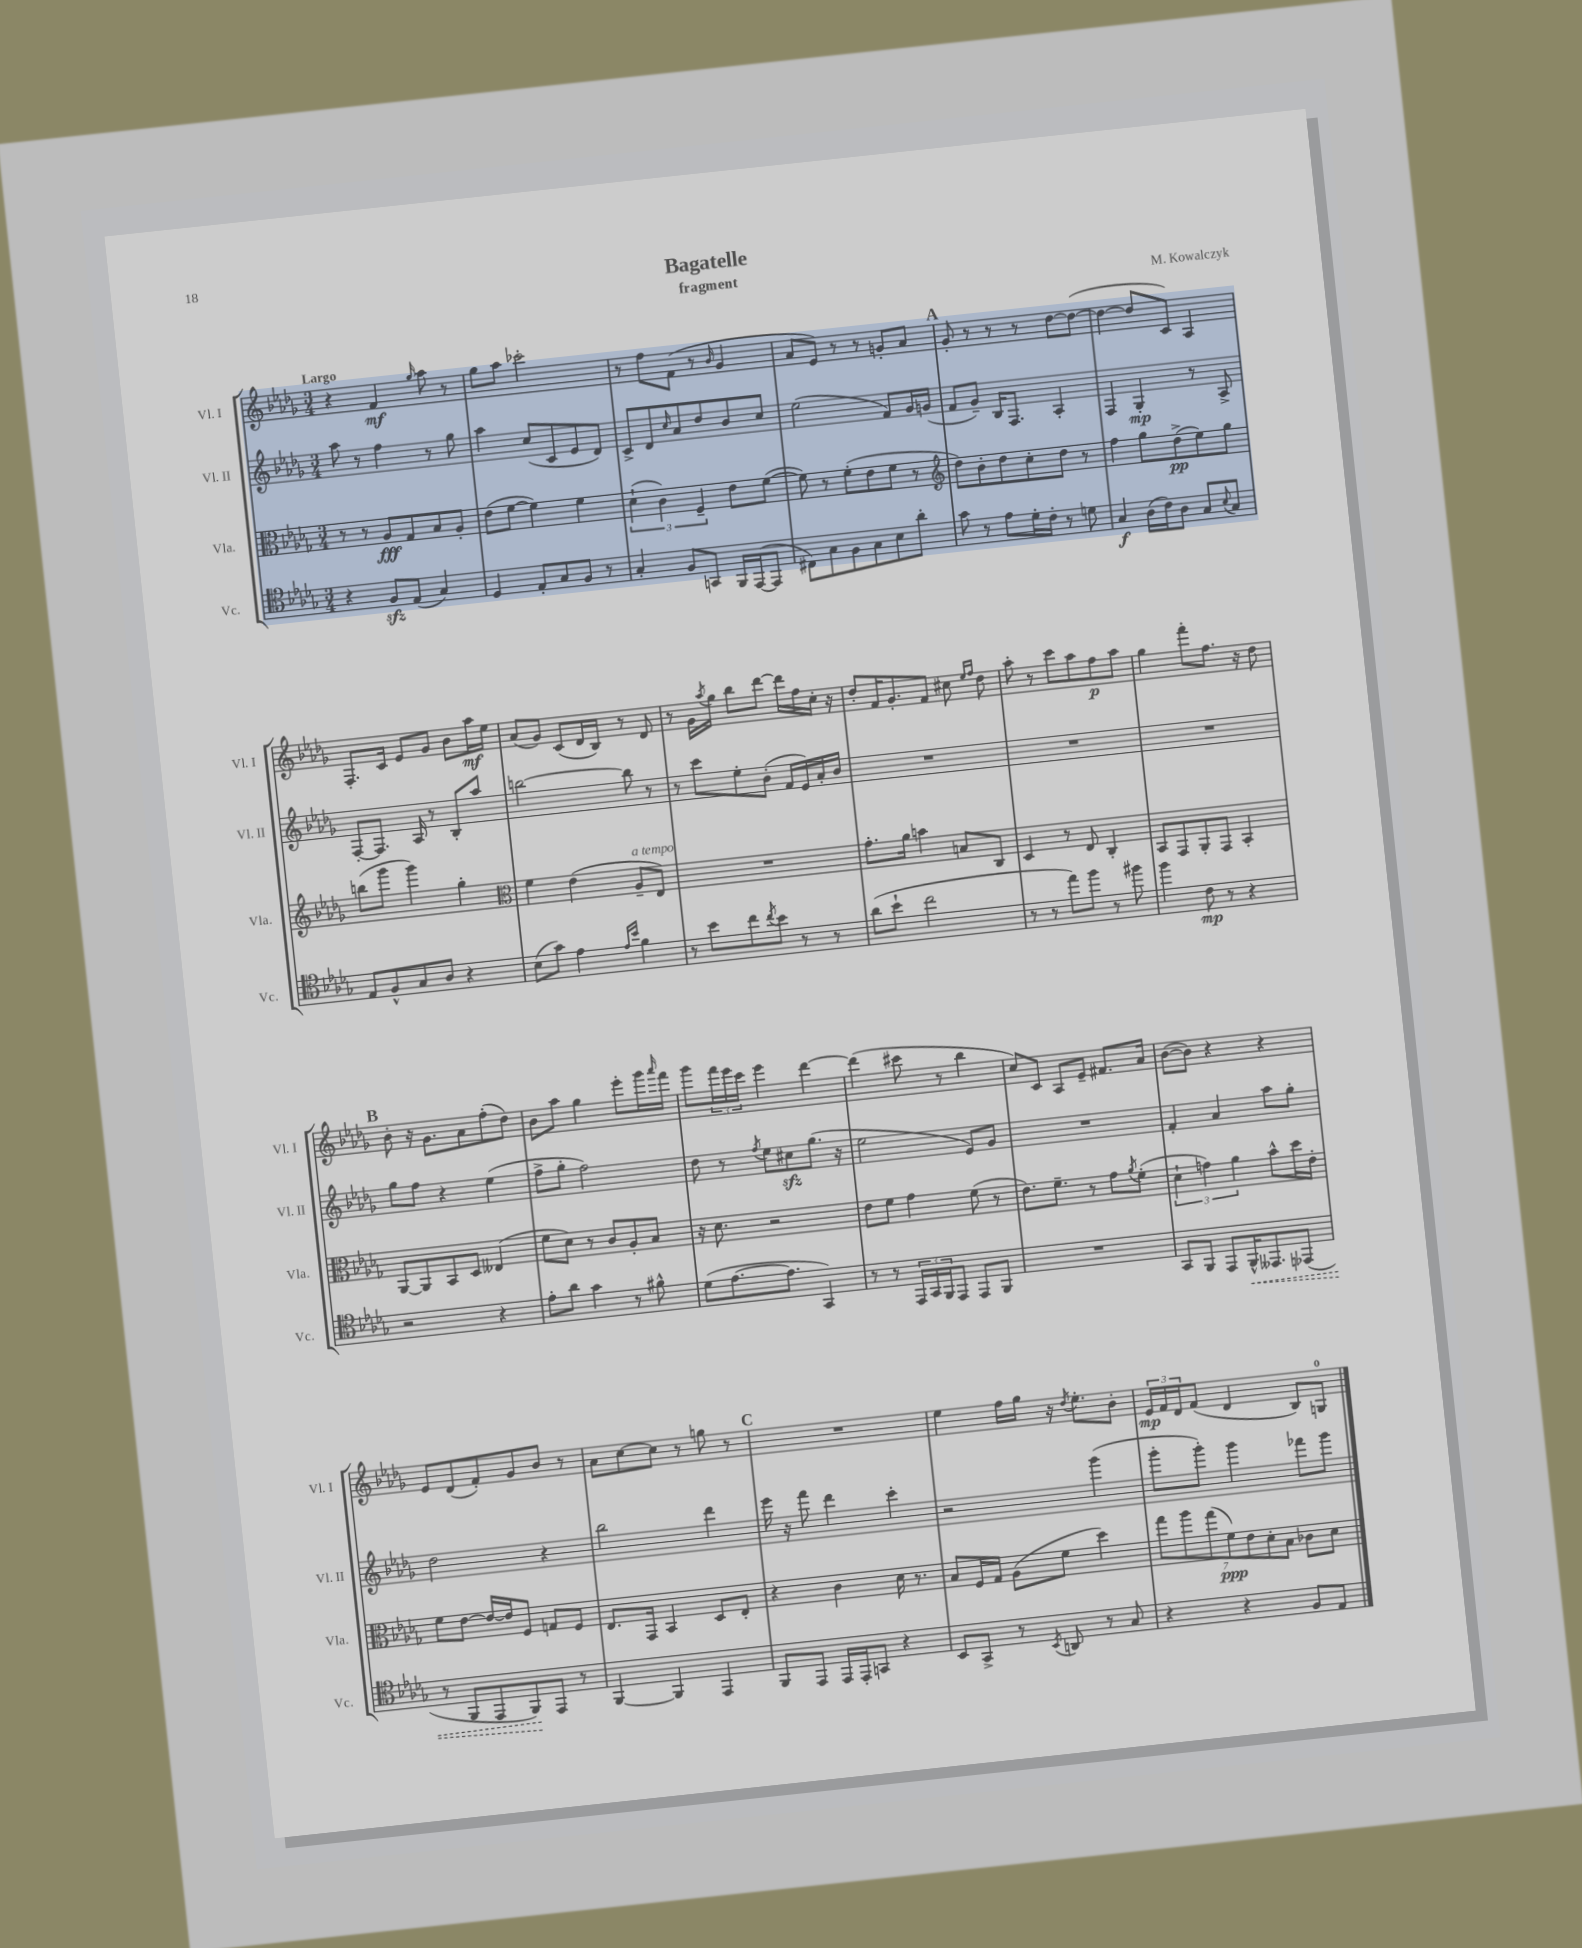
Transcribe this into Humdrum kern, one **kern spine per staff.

**kern	**dynam	**kern	**dynam	**kern	**dynam	**kern	**dynam
*part4	*part4	*part3	*part3	*part2	*part2	*part1	*part1
*staff4	*staff4	*staff3	*staff3	*staff2	*staff2	*staff1	*staff1
*I"Vc.	*	*I"Vla.	*	*I"Vl. II	*	*I"Vl. I	*
*I'Vc.	*	*I'Vla.	*	*I'Vl. II	*	*I'Vl. I	*
*clefC4	*	*clefC3	*	*clefG2	*	*clefG2	*
*k[b-e-a-d-g-]	*	*k[b-e-a-d-g-]	*	*k[b-e-a-d-g-]	*	*k[b-e-a-d-g-]	*
*M3/4	*	*M3/4	*	*M3/4	*	*M3/4	*
=1	=1	=1	=1	=1	=1	=1	=1
!	!	!	!	!	!	!LO:TX:a:B:t=Largo	!
4r	.	8r	.	8aa-\	.	4r	.
.	.	8r	.	8r	.	.	.
8Fzz/L	.	8A-/L	fff	4ff\	.	4f/	mf
(8E-/J	.	8G-/	.	.	.	.	.
.	.	.	.	.	.	16qqgg-/	.
4G-/)	.	8B-/	.	8r	.	8aa-\	.
.	.	8A-'/J	.	8gg-\	.	8r	.
=2	=2	=2	=2	=2	=2	=2	=2
4D-/	.	(8e-\L	.	4aa-\	.	8gg-\L	.
.	.	[8f\J	.	.	.	8aa-\J	.
8E-'/L	.	4f\])	.	(8cc/L	.	2ccc-X'\	.
8G-/	.	.	.	8c/	.	.	.
8F/J	.	4f\	.	8e-/	.	.	.
8r	.	.	.	8d-/J)	.	.	.
=3	=3	=3	=3	=3	=3	=3	=3
4G-'/	.	(6d-`\	.	8c^/L	.	8r	.
.	.	.	.	8d-/	.	8ff\L	.
.	.	6c\)	.	.	.	.	.
.	.	.	.	16qqcc/	.	.	.
8F/L	.	.	.	8a-/	.	(8f\J	.
.	.	6F~/	.	.	.	.	.
8GGn/J	.	.	.	8dd-/	.	8r	.
.	.	.	.	.	.	16qqb-/	.
16FF/LL	.	8e-\L	.	8b-/	.	4g-/	.
([16EE-/J	.	.	.	.	.	.	.
8EE-/J]	.	([8f\J	.	8cc/J	.	.	.
=4	=4	=4	=4	=4	=4	=4	=4
8C#X\L)	.	8f\])	.	(2ee-\	.	8a-/L	.
8G-\	.	8r	.	.	.	8e-/J)	.
8F\	.	(8f'\L	.	.	.	8r	.
8G-\	.	8e-\	.	.	.	8r	.
8B-\	.	8f\J	.	8f/L)	.	8gn'/L	.
8a-'\J	.	8r	.	16g-/L	.	8a-/J	.
.	.	.	.	(16gn/JJ	.	.	.
!!LO:REH:place=s1:t=A
=5	=5	=5	=5	=5	=5	=5	=5
*	*	*clefG2	*	*	*	*	*
8g-\	.	8dd-\L)	.	8f/L	.	8g-'/	.
8r	.	8b-'\	.	8g-~/J)	.	8r	.
8e-\L	.	8dd-\	.	16B-/KL	.	8r	.
.	.	.	.	8.F/J	.	.	.
16d-'\L	.	8cc'\	.	.	.	8r	.
16c'\JJ	.	.	.	.	.	.	.
8r	.	8dd-\J	.	4A-'/	.	[8dd-\L	.
8dn\	.	8r	.	.	.	(8dd-\J_	.
=6	=6	=6	=6	=6	=6	=6	=6
4G-/	f	4ff\	.	4F/	.	4dd-\_	.
(16A-\LL	.	8gg-\L	.	4G-'/	mp	8dd-/L]	.
16c\J)	.	.	.	.	.	.	.
8A-\J	.	(8dd-^\	pp	.	.	8c/J)	.
8G-/L	.	8ee-\)	.	8r	.	4A-/	.
8qqB-/	.	.	.	.	.	.	.
8G-/J	.	8gg-\J	.	8A-^/	.	.	.
!!LO:LB:g=z
=7	=7	=7	=7	=7	=7	=7	=7
8E-/L	.	(8bbn\L	.	[8F'/L	.	8.F'/L	.
8F^^/	.	8ggg-\J	.	8.F/J]	.	.	.
.	.	.	.	.	.	16c/Jk	.
8G-/	.	4ggg-\)	.	.	.	8e-/L	.
.	.	.	.	16A-/	.	.	.
8A-/J	.	.	.	8r	.	8g-/J	.
4r	.	4gg-'\	.	8B-'/L	.	8b-\L	.
.	.	.	.	8aa-/J	.	16aa-\L	mf
.	.	.	.	.	.	16ee-\JJ	.
=8	=8	=8	=8	=8	=8	=8	=8
*	*	*clefC3	*	*	*	*	*
(8B-\L	.	4f\	.	[2bbn\	.	(8a-/L	.
8g-\J)	.	.	.	.	.	8g-/J)	.
4e-\	.	(4e-\	.	.	.	(8c/L	.
.	.	.	.	.	.	16d-/L	.
.	.	.	.	.	.	16B-/JJ)	.
16qqe-/LL	.	.	.	.	.	.	.
16qqb-/JJ	.	.	.	.	.	.	.
!	!	!LO:TX:a:i:t=a tempo	!	!	!	!	!
4f\	.	8A-~/L	.	8bb\]	.	8r	.
.	.	8E-/J)	.	8r	.	8d-/	.
=9	=9	=9	=9	=9	=9	=9	=9
8r	.	2.r	.	8r	.	8r	.
8b-\L	.	.	.	8ccc\L	.	16g-\LL	.
.	.	.	.	.	.	8qaa-/	.
.	.	.	.	.	.	16gg-\JJ	.
8cc\	.	.	.	8ee-'\	.	8bb-\L	.
8qcc/	.	.	.	.	.	.	.
8b-\J	.	.	.	(8b-'\J	.	[8ddd-\J	.
8r	.	.	.	16f/LL	.	16ddd-\LL]	.
.	.	.	.	16e-/)	.	16ff\	.
8r	.	.	.	16a-'/	.	16cc'\JJ	.
.	.	.	.	16b-/JJ	.	16r	.
=10	=10	=10	=10	=10	=10	=10	=10
(8a-\L	.	8.g-'\L	.	2.r	.	8dd-'/L	.
8b-`\J	.	.	.	.	.	16f/K	.
.	.	16a-\Jk	.	.	.	8.g-'/	.
2cc\	.	4bn\	.	.	.	.	.
.	.	.	.	.	.	8f/J	.
.	.	8Bn/L	.	.	.	8cc#X\	.
.	.	.	.	.	.	16qqee-/LL	.
.	.	.	.	.	.	16qqff/JJ	.
.	.	8C/J	.	.	.	8dd-\	.
=11	=11	=11	=11	=11	=11	=11	=11
8r	.	4D-/	.	2.r	.	8aa-'\	.
8r	.	.	.	.	.	8r	.
8ee-\L)	.	8r	.	.	.	8ccc\L	.
8ff\J	.	8E-/	.	.	.	8aa-\	.
8r	.	4C'/	.	.	.	8ff\	p
8ff#X\	.	.	.	.	.	8aa-\J	.
=12	=12	=12	=12	=12	=12	=12	=12
4ff\	.	8BB-/L	.	2.r	.	4gg-\	.
.	.	8GG-/	.	.	.	.	.
8c\	mp	8AA-'/	.	.	.	8fff'\L	.
8r	.	8GG-/J	.	.	.	8.ff\J	.
4r	.	4BB-'/	.	.	.	.	.
.	.	.	.	.	.	16r	.
.	.	.	.	.	.	8dd-\	.
!!LO:LB:g=z
!!LO:REH:place=s1:t=B
=13	=13	=13	=13	=13	=13	=13	=13
2r	.	[8AA-/L	.	8gg-\L	.	8b-'\	.
.	.	8AA-/]	.	8ff\J	.	16r	.
.	.	.	.	.	.	8.g-\L	.
.	.	8BB-/	.	4r	.	.	.
.	.	8D-/J	.	.	.	8a-\	.
4r	.	(4E--X/	.	(4ee-\	.	(8ff'\	.
.	.	.	.	.	.	8dd-\J)	.
=14	=14	=14	=14	=14	=14	=14	=14
8e-'\L	.	8f\L	.	8ff^\L	.	8b-\L	.
8a-\J	.	8d-\J)	.	8gg-'\J	.	8aa-\J	.
4g-\	.	8r	.	2ff\)	.	4gg-\	.
.	.	8c/L	.	.	.	.	.
8r	.	8A-'/	.	.	.	8eee-'\L	.
8f#X^^\	.	8B-/J	.	.	.	16ggg-\L	.
.	.	.	.	.	.	16qqaaa-/	.
.	.	.	.	.	.	16fff\JJ	.
=15	=15	=15	=15	=15	=15	=15	=15
(8d-\L	.	16r	.	8dd-\	.	8ggg-\L	.
.	.	8.d-\	.	.	.	.	.
[8.e-\	.	.	.	8r	.	24fff\L	.
.	.	.	.	.	.	24eee-\	.
.	.	.	.	.	.	24ccc\JJ	.
.	.	.	.	8qff/	.	.	.
.	.	2r	.	8ee-\L	.	4eee-\	.
8.e-\J]	.	.	.	.	.	.	.
.	.	.	.	8cc#Xzz\	.	.	.
4GG-/)	.	.	.	(8.gg-\J	.	[4ddd-\	.
.	.	.	.	16r	.	.	.
=16	=16	=16	=16	=16	=16	=16	=16
8r	.	8e-\L	.	2ee-\	.	(4ddd-\]	.
8r	.	8f\J	.	.	.	.	.
24EE-/LL	.	4g-\	.	.	.	8ccc#X\	.
24GG-/	.	.	.	.	.	.	.
24FF/J	.	.	.	.	.	.	.
8EE-/J	.	.	.	.	.	8r	.
8EE-/L	.	(8f\	.	8e-/L)	.	4bb-\	.
8FF/J	.	8r	.	8g-/J	.	.	.
=17	=17	=17	=17	=17	=17	=17	=17
2.r	.	8.e-\L)	.	2.r	.	8cc/L)	.
.	.	.	.	.	.	8c/J	.
.	.	8.f~\J	.	.	.	.	.
.	.	.	.	.	.	8A-/L	.
.	.	8r	.	.	.	8e-~/J	.
.	.	8g-\L	.	.	.	8.f#X/L	.
.	.	8qa-/	.	.	.	.	.
.	.	(8f'\J	.	.	.	.	.
.	.	.	.	.	.	16a-/Jk	.
=18	=18	=18	=18	=18	=18	=18	=18
8GG-/L	.	6d-`\	.	4f'/	.	([8b-\L	.
8FF/J	.	.	.	.	.	8b-\J])	.
.	.	6gn\)	.	.	.	.	.
8EE-/L	.	.	.	4a-/	.	4r	.
.	.	6a-\	.	.	.	.	.
!	!LO:HP:b	!	!	!	!	!	!
16FF^^/K	<	.	.	.	.	.	.
8.EE--X/	.	.	.	.	.	.	.
.	.	8b-^^\L	.	8aa-\L	.	4r	.
(8EE-X/J	.	16dd-\L	.	8gg-'\J	.	.	.
.	.	16e-'\JJ	.	.	.	.	.
!!LO:LB:g=z
=19	=19	=19	=19	=19	=19	=19	=19
8r	.	8f\L	.	2dd-\	.	8e-/L	.
8FF/L	.	[8e-\J	.	.	.	(8d-/	.
8EE-/	.	16e-/LL_	.	.	.	8f'/)	.
.	.	16e-/J]	.	.	.	.	.
8FF/)	.	8F/J	.	.	.	8g-/	.
8EE-/J	[	8Gn/L	.	4r	.	8b-/J	.
8r	.	8F/J	.	.	.	8r	.
=20	=20	=20	=20	=20	=20	=20	=20
[4FF/	.	8.E-/L	.	2bb-\	.	8a-\L	.
.	.	.	.	.	.	[8cc\	.
.	.	16GG-/Jk	.	.	.	.	.
4FF/]	.	4BB-/	.	.	.	8cc\J]	.
.	.	.	.	.	.	8r	.
4EE-/	.	8D-/L	.	4ddd-\	.	8ggn\	.
.	.	8E-'/J	.	.	.	8r	.
!!LO:REH:place=s1:t=C
=21	=21	=21	=21	=21	=21	=21	=21
8FF/L	.	4r	.	16eee-\	.	2.r	.
.	.	.	.	16r	.	.	.
8EE-/J	.	.	.	8fff\	.	.	.
16EE-/LL	.	4c\	.	4ddd-\	.	.	.
16EE-'/J	.	.	.	.	.	.	.
8GGn/J	.	.	.	.	.	.	.
4r	.	16d-\	.	4ccc'\	.	.	.
.	.	8.r	.	.	.	.	.
=22	=22	=22	=22	=22	=22	=22	=22
8BB-/L	.	8B-/L	.	2r	.	4ee-\	.
8GG-^/J	.	16F/L	.	.	.	.	.
.	.	16G-/JJ	.	.	.	.	.
8r	.	(8A-\L	.	.	.	16ff\LL	.
.	.	.	.	.	.	16gg-\JJ	.
8qBB-/	.	.	.	.	.	.	.
8AAn/	.	8f\J	.	.	.	16r	.
.	.	.	.	.	.	8qdd-/	.
.	.	.	.	.	.	8.ee-'\L	.
8r	.	4dd-\)	.	(4ggg-\	.	.	.
8G-/	.	.	.	.	.	8b-'\J	.
=23	=23	=23	=23	=23	=23	=23	=23
4r	.	14gg-\L	.	8ggg-'\L	.	24e-/LL	mp
.	.	.	.	.	.	24f/	.
.	.	14aa-\	.	.	.	.	.
.	.	.	.	.	.	24d-/J	.
.	.	.	.	8ggg-'\J)	.	(8f/J	.
.	.	(14gg-\	.	.	.	.	.
.	.	14f\)	ppp	.	.	.	.
4r	.	.	.	4ggg-\	.	4d-/	.
.	.	14e-\	.	.	.	.	.
.	.	14d-'\	.	.	.	.	.
.	.	14B-\J	.	.	.	.	.
8F/L	.	8c-X\L	.	8fff-X\L	.	8B-/L)	.
8E-/J	.	8d-\J	.	8ggg-\J	.	8Gn/J	.
==	==	==	==	==	==	==	==
*-	*-	*-	*-	*-	*-	*-	*-
